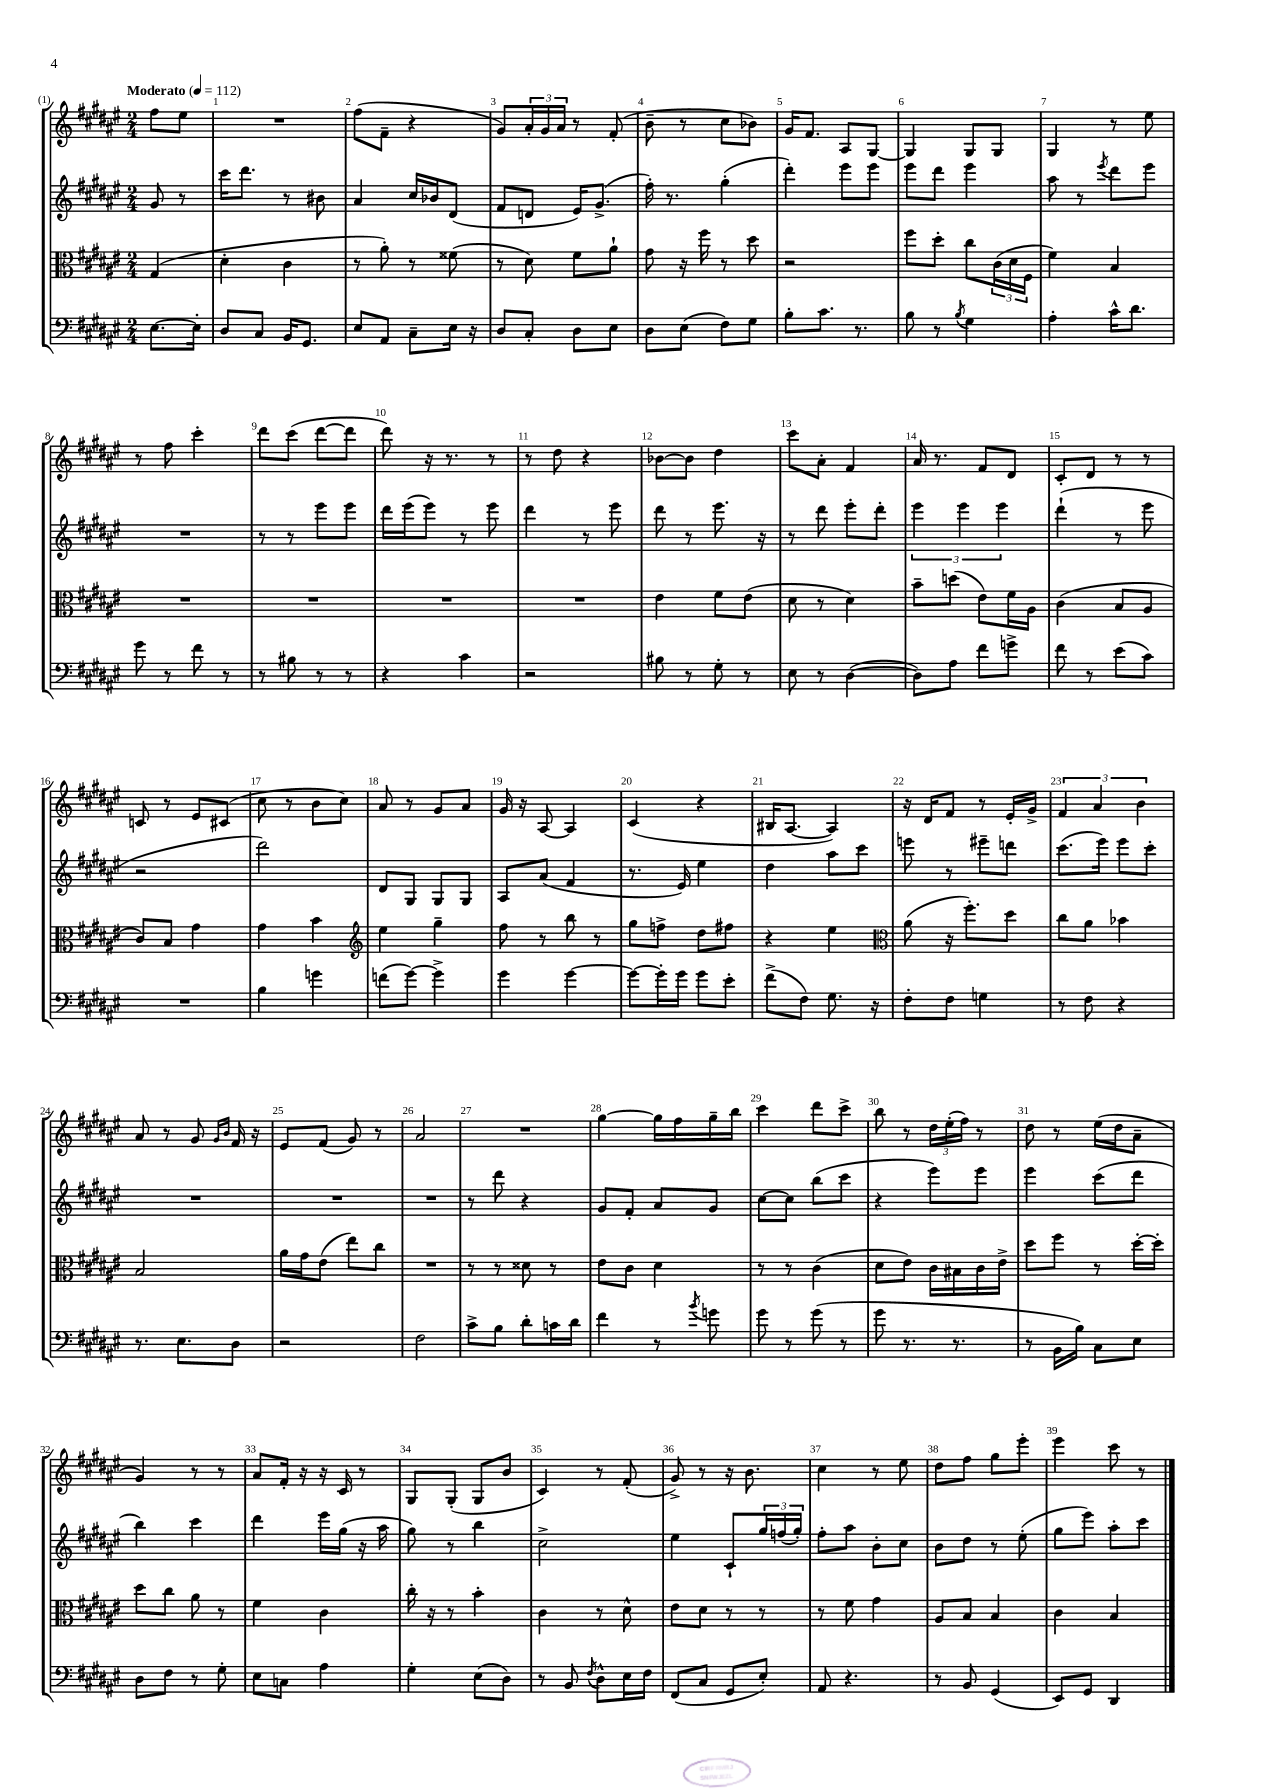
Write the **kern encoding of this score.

**kern	**kern	**kern	**kern
*part4	*part3	*part2	*part1
*staff4	*staff3	*staff2	*staff1
*clefF4	*clefC3	*clefG2	*clefG2
*k[f#c#g#d#a#e#]	*k[f#c#g#d#a#e#]	*k[f#c#g#d#a#e#]	*k[f#c#g#d#a#e#]
*M2/4	*M2/4	*M2/4	*M2/4
*MM112	*MM112	*MM112	*MM112
=	=	=	=
!	!	!	!LO:TX:a:B:t=Moderato
[8.E#\L	(4G#/	8g#/	8ff#\L
.	.	8r	8ee#\J
16E#'\Jk]	.	.	.
=1	=1	=1	=1
8D#/L	4d#'\	16ccc#\KL	2r
.	.	8.ddd#\J	.
8C#/J	.	.	.
16BB/KL	4c#\	8r	.
8.GG#/J	.	.	.
.	.	8b#X\	.
=2	=2	=2	=2
8E#/L	8r	4a#/	(8ff#\L
8AA#/J	8a#'\)	.	8f#~\J
8C#~\L	8r	16cc#/LL	4r
.	.	16b-X/J	.
16E#\Jk	(8f##X\	(8d#/J	.
16r	.	.	.
=3	=3	=3	=3
8D#/L	8r	8f#/L	8g#/L)
8C#'/J	8d#\)	8dn/J	24a#'/L
.	.	.	24g#/
.	.	.	24a#/JJ
8D#\L	8f#\L	16e#/KL)	8r
.	.	(8.g#^/J	.
8E#\J	8a#`\J	.	(8f#'/
=4	=4	=4	=4
8D#\L	8g#\	16ff#'\)	8b~\
.	.	8.r	.
(8E#\J	16r	.	8r
.	16ff#\	.	.
8F#\L)	8r	(4gg#'\	8cc#\L
8G#\J	8dd#\	.	8b-X\J)
=5	=5	=5	=5
8B'\L	2r	4ddd#'\)	16g#/KL
.	.	.	8.f#/J
8.c#\J	.	.	.
.	.	8eee#\L	8A#/L
8.r	.	.	.
.	.	8eee#\J	[8G#/J
=6	=6	=6	=6
8B\	8ff#\L	8eee#\L	4G#/]
8r	8dd#'\J	8ddd#\J	.
8qB/	.	.	.
4G#\	8cc#\L	4eee#\	8G#/L
.	(24c#\L	.	8G#/J
.	24d#\	.	.
.	24F#\JJ	.	.
=7	=7	=7	=7
4A#'\	4f#\)	8aa#\	4G#/
.	.	8r	.
.	.	8qeee#/	.
16c#^^\KL	4B/	8ddd#\L	8r
8.d#\J	.	.	.
.	.	8eee#\J	8ee#\
!!LO:LB:g=z
=8	=8	=8	=8
8g#\	2r	2r	8r
8r	.	.	8ff#\
8f#\	.	.	4ccc#'\
8r	.	.	.
=9	=9	=9	=9
8r	2r	8r	8ddd#\L
8B#X\	.	8r	(8ccc#\J
8r	.	8eee#\L	[8ddd#\L
8r	.	8eee#\J	8ddd#\J]
=10	=10	=10	=10
4r	2r	16ddd#\LL	8ddd#\)
.	.	(16eee#\J	.
.	.	8eee#\J)	16r
.	.	.	8.r
4c#\	.	8r	.
.	.	8eee#\	8r
=11	=11	=11	=11
2r	2r	4ddd#\	8r
.	.	.	8dd#\
.	.	8r	4r
.	.	8eee#\	.
=12	=12	=12	=12
8B#X\	4e#\	8ddd#\	[8b-X\L
8r	.	8r	8b-\J]
8G#'\	8f#\L	8.eee#\	4dd#\
8r	(8e#\J	.	.
.	.	16r	.
=13	=13	=13	=13
8E#\	8d#\	8r	8ccc#\L
8r	8r	8ddd#\	8a#'\J
([4D#\	4d#\)	8eee#'\L	4f#/
.	.	8ddd#'\J	.
=14	=14	=14	=14
8D#\L])	8b~\L	6eee#\	16a#/
.	.	.	8.r
8A#\J	(8ddn\J	.	.
.	.	6eee#\	.
8f#\L	8e#\L)	.	8f#/L
.	.	6eee#\	.
8gn^\J	16f#\L	.	8d#/J
.	16A#\JJ	.	.
=15	=15	=15	=15
8f#\	(4c#\	(4ddd#`\	8c#'/L
8r	.	.	8d#/J
(8e#\L	8B/L	8r	8r
8c#\J)	8A#/J	8eee#\	8r
!!LO:LB:g=z
=16	=16	=16	=16
2r	8c#/L)	2r	8cn/
.	8B/J	.	8r
.	4g#\	.	8e#/L
.	.	.	(8c#X/J
=17	=17	=17	=17
4B\	4g#\	2ddd#\)	8cc#\
.	.	.	8r
4gn\	4b\	.	8b\L
.	.	.	8cc#\J)
=18	=18	=18	=18
*	*clefG2	*	*
(8fn\L	4ee#\	8d#/L	8a#/
[8g#\J)	.	8G#/J	8r
4g#^\]	4gg#~\	8G#/L	8g#/L
.	.	8G#/J	8a#/J
=19	=19	=19	=19
4g#\	8ff#\	8A#/L	16g#/
.	.	.	16r
.	8r	(8a#/J	[8A#/
[4g#\	8bb\	4f#/	4A#/]
.	8r	.	.
=20	=20	=20	=20
8g#\L_	8gg#\L	8.r	(4c#/
16g#'\L]	8ffn^\J	.	.
16g#\JJ	.	16e#/)	.
8g#\L	8dd#\L	4ee#\	4r
8e#'\J	8ff#X\J	.	.
=21	=21	=21	=21
(8f#^\L	4r	4dd#\	16B#X/KL
.	.	.	[8.A#/J
8F#\J)	.	.	.
8.G#\	4ee#\	8aa#\L	4A#/])
.	.	8ccc#\J	.
16r	.	.	.
=22	=22	=22	=22
*	*clefC3	*	*
8F#'\L	(8a#\	8eeen\	16r
.	.	.	16d#/KL
8F#\J	16r	8r	8f#/J
.	8.ff#'\L)	.	.
4Gn\	.	8eee#X~\L	8r
.	8dd#\J	8dddn\J	16e#'/LL
.	.	.	16g#^/JJ
=23	=23	=23	=23
8r	8cc#\L	(8.ccc#\L	6f#/
8F#\	8a#\J	.	.
.	.	.	6a#/
.	.	16eee#\Jk)	.
4r	4b-X\	8eee#\L	.
.	.	.	6b\
.	.	8ccc#'\J	.
!!LO:LB:g=z
=24	=24	=24	=24
8.r	2B/	2r	8a#/
.	.	.	8r
8.E#\L	.	.	.
.	.	.	8g#/
.	.	.	16qqg#/LL
.	.	.	16qqb/JJ
8D#\J	.	.	16f#/
.	.	.	16r
=25	=25	=25	=25
2r	16a#\LL	2r	8e#/L
.	16g#\J	.	.
.	(8e#\J	.	(8f#/J
.	8ee#\L)	.	8g#/)
.	8cc#\J	.	8r
=26	=26	=26	=26
2F#\	2r	2r	2a#/
=27	=27	=27	=27
8c#^\L	8r	8r	2r
8B\J	8r	8ddd#\	.
8d#'\L	8d##X\	4r	.
16cn\L	8r	.	.
16d#\JJ	.	.	.
=28	=28	=28	=28
4f#\	8e#\L	8g#/L	[4gg#\
.	8c#\J	8f#'/J	.
8r	4d#\	8a#/L	16gg#\LL]
.	.	.	16ff#\
8qb/	.	.	.
8gn\	.	8g#/J	16gg#~\
.	.	.	16bb\JJ
=29	=29	=29	=29
8g#\	8r	[8cc#\L	4ccc#\
8r	8r	8cc#\J]	.
(8g#\	(4c#\	(8bb\L	8ddd#\L
8r	.	8ccc#\J	8ccc#^\J
=30	=30	=30	=30
8g#\	8d#\L	4r	8bb\
8.r	8e#\J)	.	8r
.	16c#\LL	8eee#\L)	24dd#\LL
.	.	.	(24ee#'\
8.r	16B#X\	.	.
.	.	.	24ff#\JJ)
.	16c#\	8eee#\J	8r
.	16e#^\JJ	.	.
=31	=31	=31	=31
8r	8dd#\L	4eee#\	8dd#\
16BB\LL	8ff#\J	.	8r
16B\JJ)	.	.	.
8C#\L	8r	(8ccc#\L	(16ee#\LL
.	.	.	16dd#\J
8E#\J	[16dd#'\LL	8ddd#\J	8a#~\J
.	16dd#'\JJ]	.	.
!!LO:LB:g=z
=32	=32	=32	=32
8D#\L	8dd#\L	4bb\)	4g#/)
8F#\J	8cc#\J	.	.
8r	8a#\	4ccc#\	8r
8G#'\	8r	.	8r
=33	=33	=33	=33
8E#\L	4f#\	4ddd#\	8a#/L
8Cn\J	.	.	16f#'/Jk
.	.	.	16r
4A#\	4c#\	16eee#\LL	16r
.	.	(16gg#\JJ	16c#/
.	.	16r	8r
.	.	16aa#\	.
=34	=34	=34	=34
4G#'\	16cc#'\	8gg#\)	8G#/L
.	16r	.	.
.	8r	8r	(8G#'/J
(8E#\L	4b'\	4bb\	8G#/L
8D#\J)	.	.	8b/J
=35	=35	=35	=35
8r	4c#\	2cc#^\	4c#/)
8BB/	.	.	.
8qF#/	.	.	.
8D#^^\L	8r	.	8r
16E#\L	8d#^^\	.	(8f#'/
16F#\JJ	.	.	.
=36	=36	=36	=36
(8FF#/L	8e#\L	4ee#\	8g#^/)
8C#/J	8d#\J	.	8r
8GG#/L	8r	8c#`/L	16r
.	.	.	8.b\
8E#'/J)	8r	24gg#/L	.
.	.	(24ffn/	.
.	.	24gg#'/JJ)	.
=37	=37	=37	=37
8AA#/	8r	8ff#'\L	4cc#\
4.r	8f#\	8aa#\J	.
.	4g#\	8b'\L	8r
.	.	8cc#\J	8ee#\
=38	=38	=38	=38
8r	8A#/L	8b\L	8dd#\L
8BB/	8B/J	8dd#\J	8ff#\J
(4GG#/	4B/	8r	8gg#\L
.	.	(8ee#'\	8eee#'\J
=39	=39	=39	=39
8EE#/L)	4c#\	8gg#\L	4eee#\
8GG#/J	.	8eee#\J)	.
4DD#/	4B/	8aa#'\L	8ccc#\
.	.	8ccc#\J	8r
==	==	==	==
*-	*-	*-	*-
